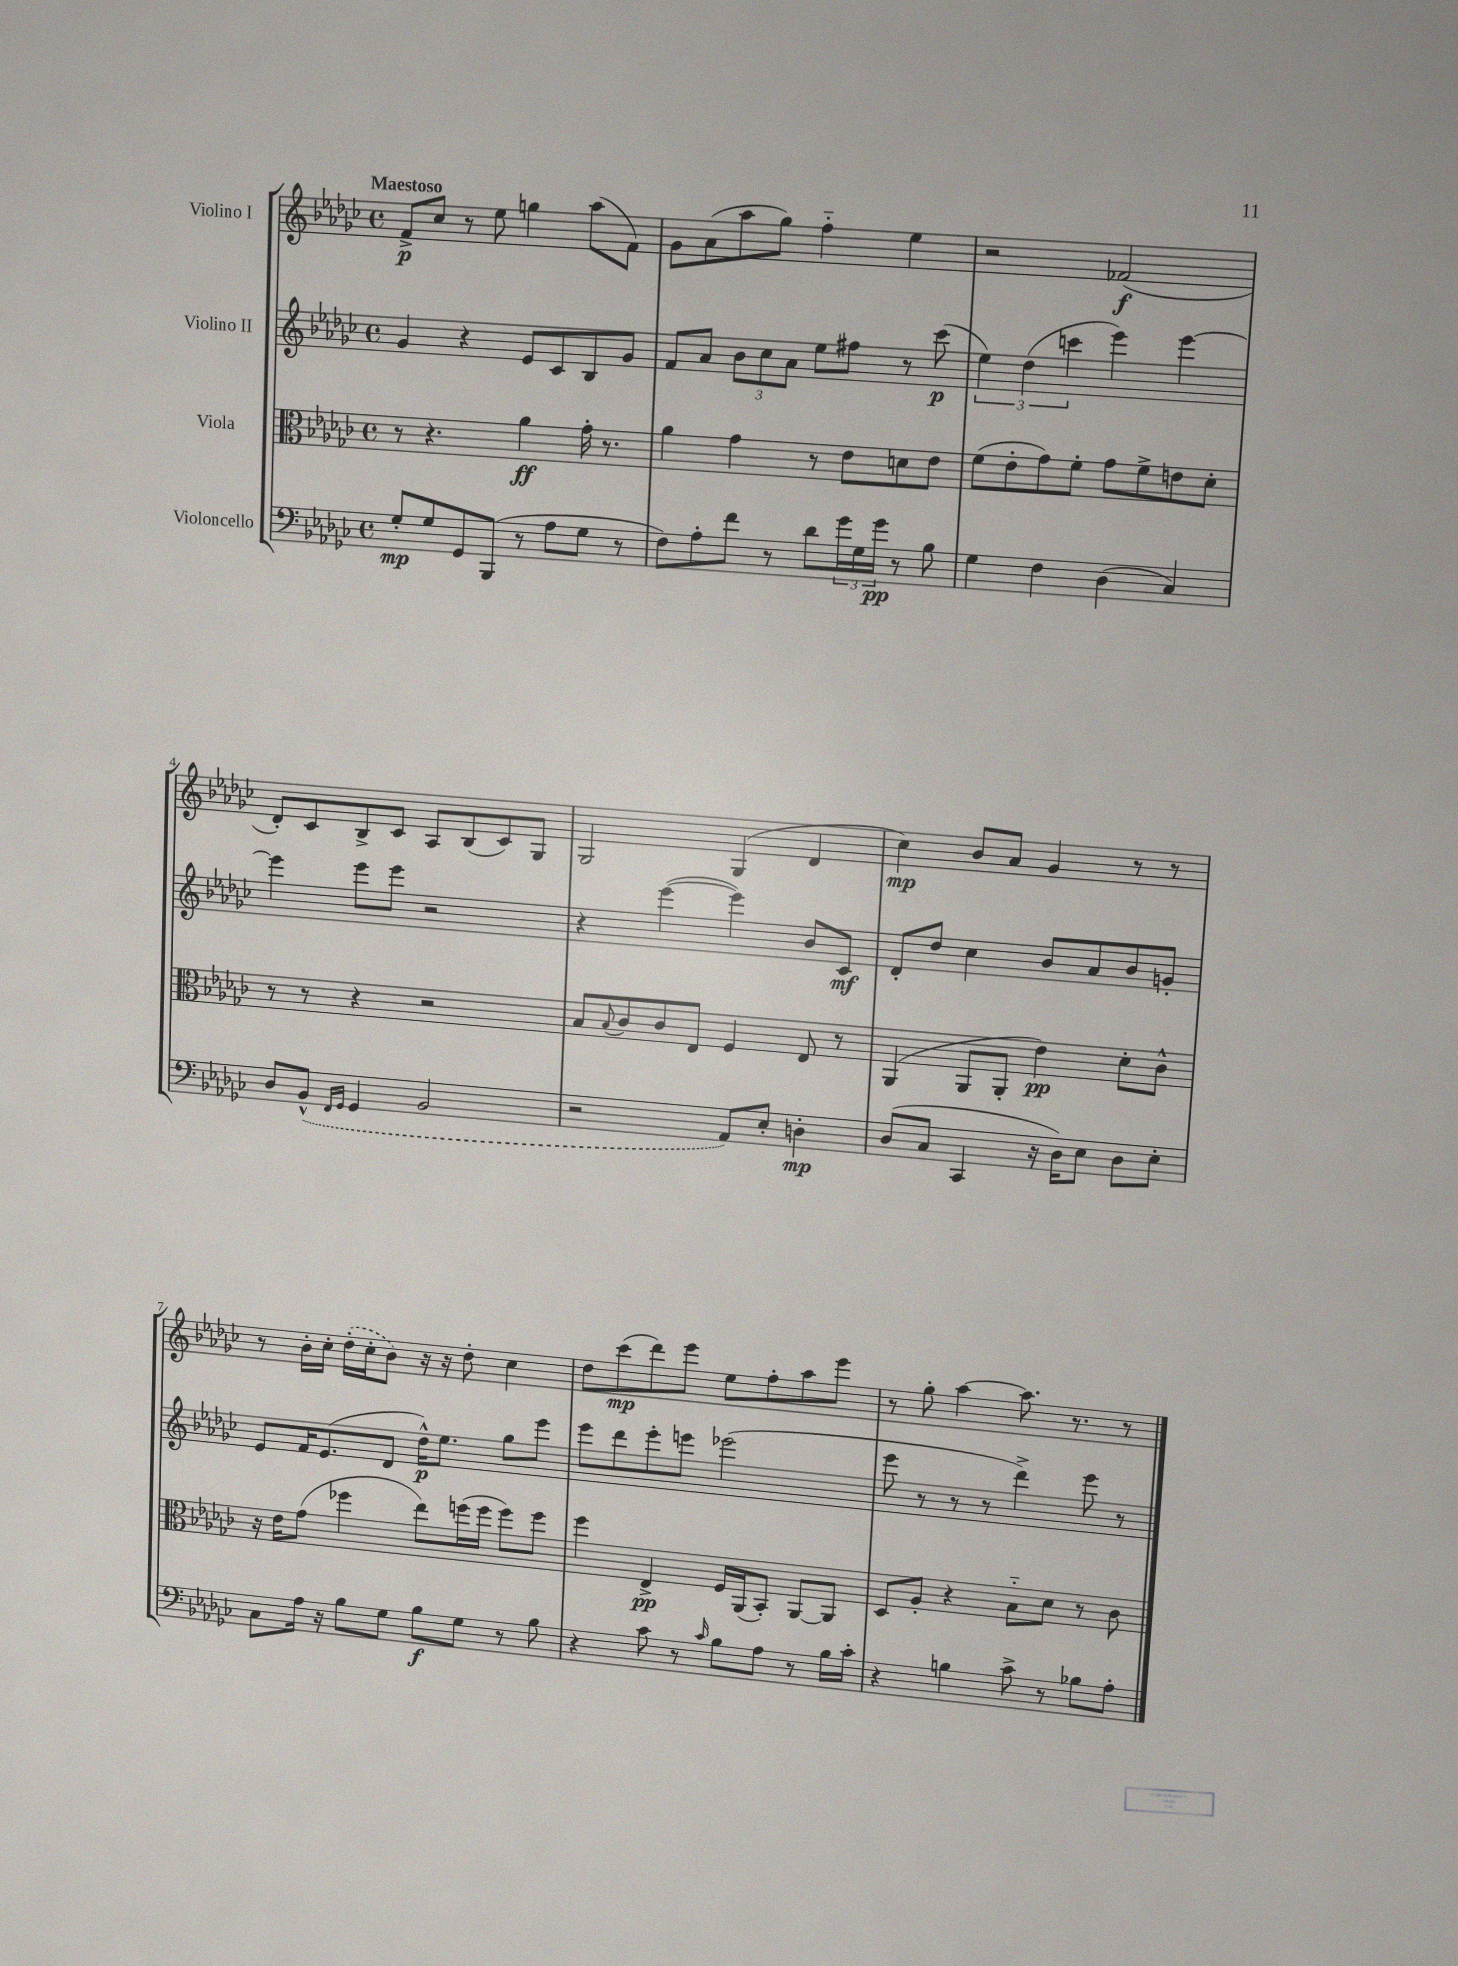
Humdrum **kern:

**kern	**kern	**kern	**kern
*staff4	*staff3	*staff2	*staff1
*clefF4	*clefC3	*clefG2	*clefG2
*k[b-e-a-d-g-c-]	*k[b-e-a-d-g-c-]	*k[b-e-a-d-g-c-]	*k[b-e-a-d-g-c-]
*M4/4	*M4/4	*M4/4	*M4/4
*met(c)	*met(c)	*met(c)	*met(c)
8G-'/L	8r	4g-/	8f^/L
8G-/	4.r	.	8cc-/J
8GG-/	.	4r	8r
(8BBB-/J	.	.	8ee-\
8r	4a-\	8e-/L	4gg\
8A-\L	.	8c-/	.
8G-\J	16g-'\	8B-/	(8aa-\L
.	8.r	.	.
8r	.	8g-/J	8f\J)
=	=	=	=
8F\L)	4a-\	8f/L	8g-\L
8A-'\	.	8a-/J	(8a-\
8f\J	4g-\	12b-\L	8aa-\
.	.	12cc-\	.
8r	.	.	8gg-\J)
.	.	12a-\J	.
8d-\L	8r	8ee-\L	4ff'~\
24g-\L	8e-\L	8ff#\J	.
24G-\	.	.	.
24g-\JJ	.	.	.
8r	8d\	8r	4ee-\
8B-\	8e-\J	(8ccc-\	.
=	=	=	=
4G-\	(8f\L	6ee-\)	2r
.	8e-'\	.	.
.	.	(6dd-\	.
4F\	8g-\)	.	.
.	.	6ccc\	.
.	8f'\J	.	.
(4D-\	8g-\L	4eee-\)	(2f-/
.	8f^\	.	.
4C-/)	8e\	[4eee-\	.
.	8d-'\J	.	.
=	=	=	=
8D-/L	8r	4eee-\]	8d-'/L)
(8BB-^^/J	8r	.	8c-/
16qqFF/LL	.	.	.
16qqGG-/JJ	.	.	.
4GG-/	4r	8eee-\L	8B-^/
.	.	8eee-\J	8c-/J
2BB-/	2r	2r	8A-/L
.	.	.	(8B-/
.	.	.	8c-/)
.	.	.	8G-/J
=	=	=	=
2r	8B-/L	4r	2G-/
.	8qqB-/	.	.
.	8c-/	.	.
.	8c-/	([4eee-\	.
.	8E-/J	.	.
8AA-/L)	4F/	4eee-\])	(4G-/
8E-'/J	.	.	.
4D'\	8E-/	8b-/L	4d-/
.	8r	8c-/J	.
=	=	=	=
(8D-/L	(4AA-/	8d-'/L	4cc-\)
8C-/J	.	8dd-/J	.
4CC-/	8AA-/L	4cc-\	8b-/L
.	8AA-'/J	.	8a-/J
16r	4e-\)	8b-/L	4g-/
16D-\LK)	.	.	.
8E-\J	.	8a-/	.
8D-\L	8d-'\L	8b-/	8r
8E-'\J	8c-^^\J	8g'/J	8r
=	=	=	=
8C-\L	16r	8e-/L	8r
.	16e-\LK	.	.
16A-\Jk	(8g-\J	16f/K	16b-'\LL
16r	.	(8.e-/	16cc-'\JJ
8B-\L	4ff-\	.	(16dd-'\LL
.	.	.	16cc-'\J
8G-\J	.	8d-/J	8b-\J)
8B-\L	8ee-\L)	16dd-^^\LK)	16r
.	.	8.ee-\J	16r
8G-\J	(16ff\L	.	8dd-'\
.	16ff\JJ	.	.
8r	8ff\L)	8gg-\L	4cc-\
8B-\	8ff\J	8eee-\J	.
=	=	=	=
4r	4ff\	8eee-\L	8dd-\L
.	.	8ddd-\	(8ccc-\
8c-\	4E-^/	8eee-'\	8ddd-\)
8r	.	8eee\J	8eee-\J
16qqc-/	.	.	.
8B-\L	16F/LL	(2eee-\	8ee-\L
.	(16AA-/J	.	.
8A-\J	8BB-'/J)	.	8ff'\
8r	[8AA-/L	.	8aa-\
16B-\LL	8AA-/]J	.	8eee-\J
16c-'\JJ	.	.	.
=	=	=	=
4r	8D-/L	8eee-\	8r
.	8A-'/J	8r	8gg-'\
4B\	4r	8r	[4aa-\
.	.	8r	.
8c-^\	8B-'~\L	4ddd-^\)	8.aa-\]
8r	8d-\J	.	.
.	.	.	8.r
8B-\L	8r	8eee-\	.
8A-'\J	8c-\	8r	8r
==	==	==	==
*-	*-	*-	*-
